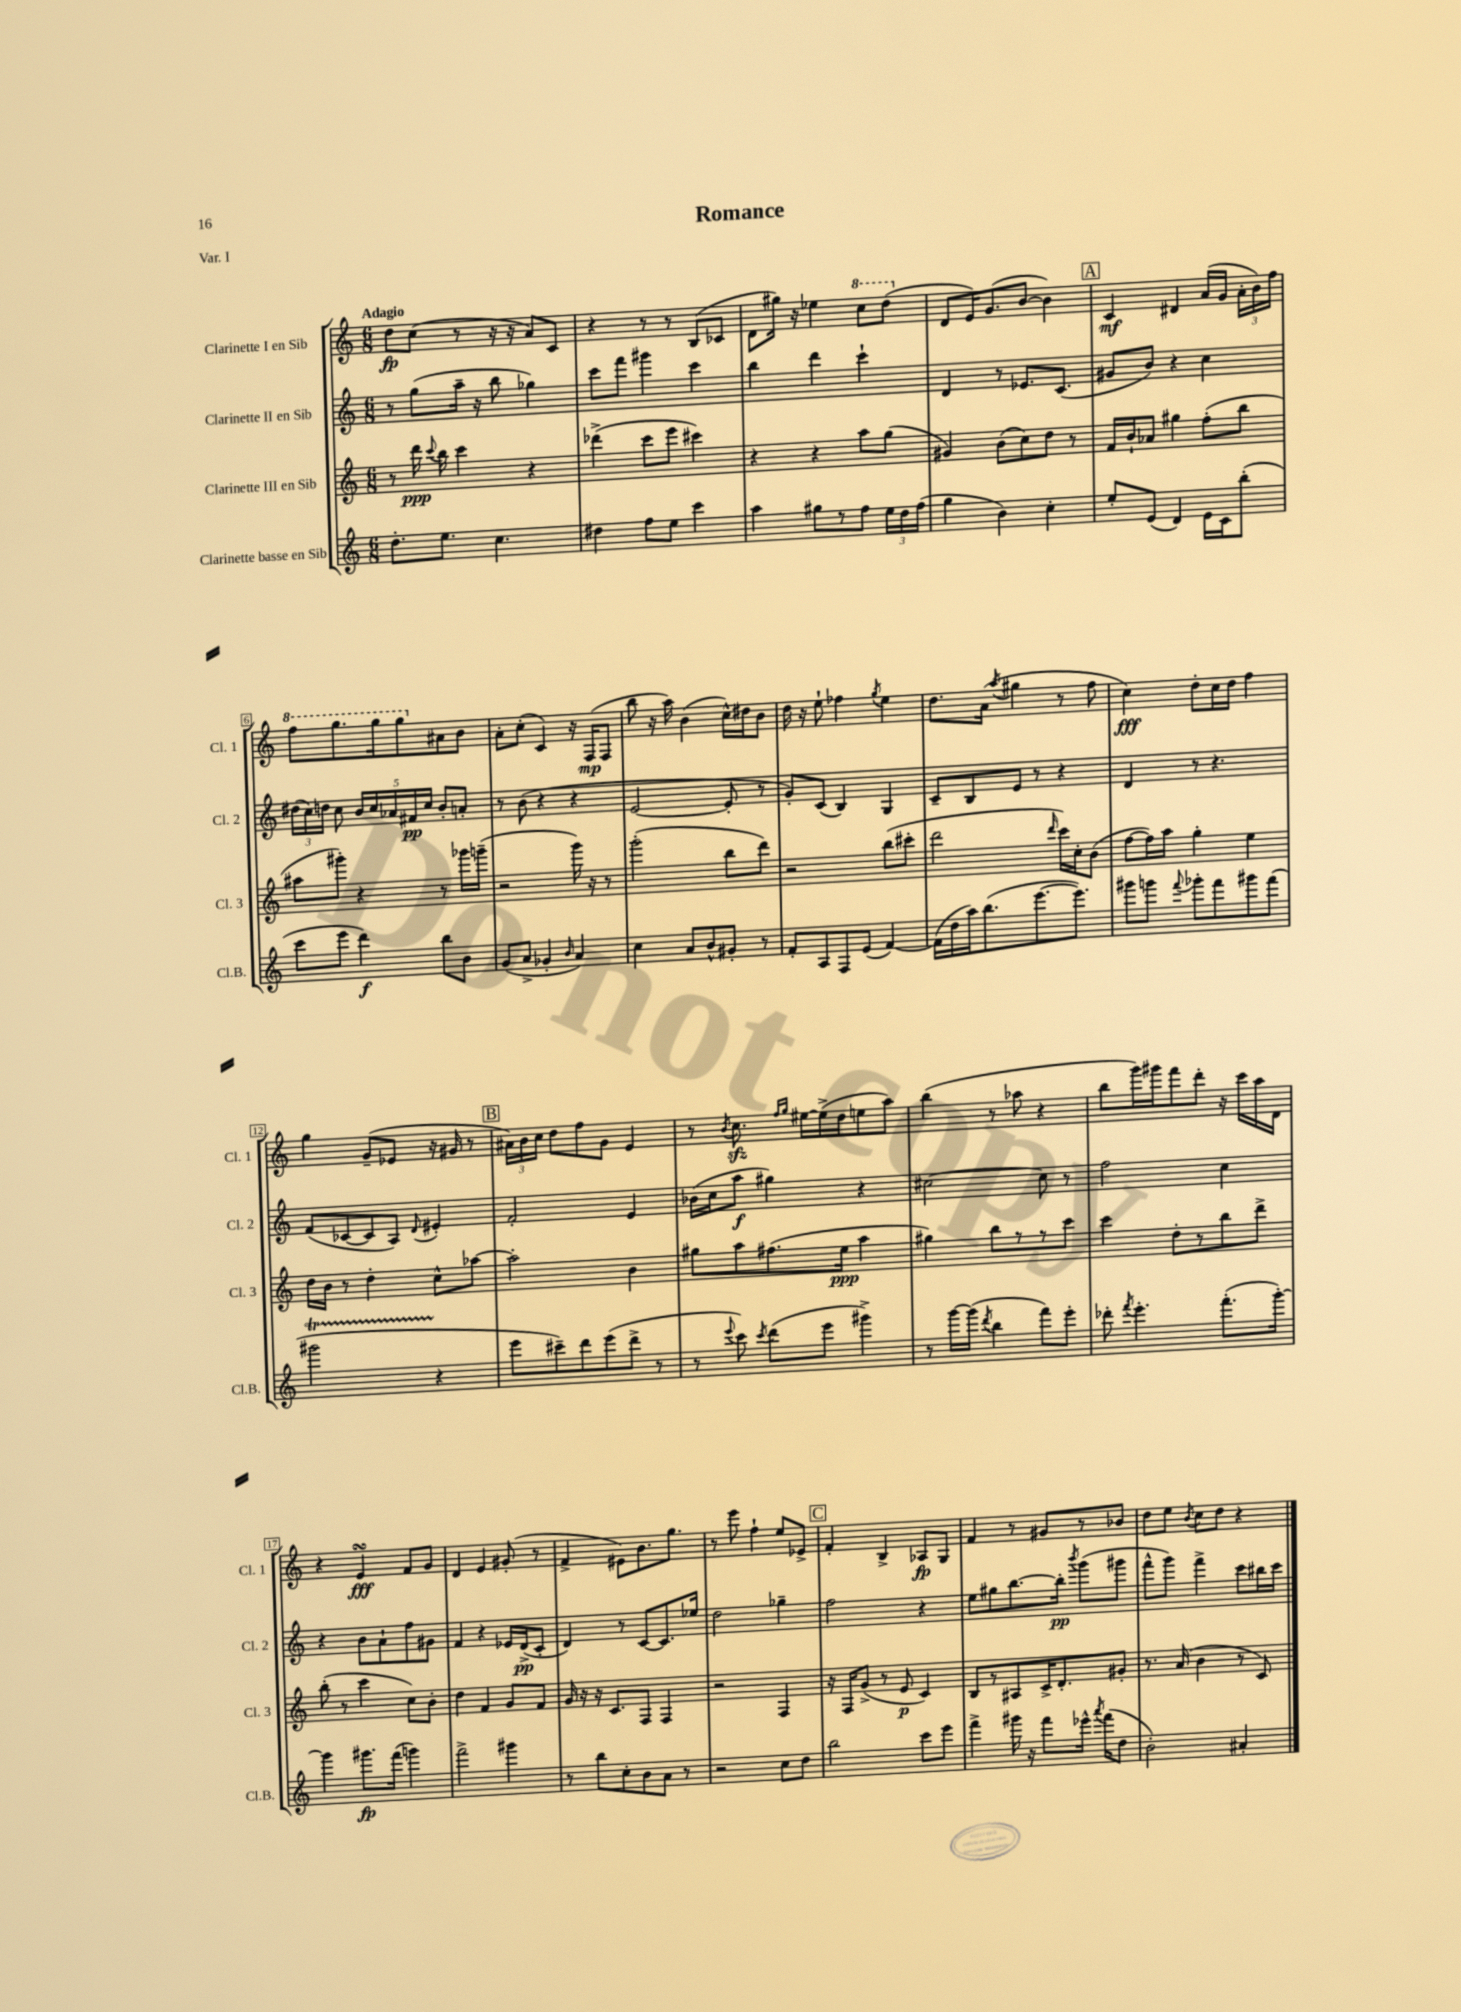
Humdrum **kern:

**kern	**dynam	**kern	**dynam	**kern	**dynam	**kern	**dynam
*part4	*part4	*part3	*part3	*part2	*part2	*part1	*part1
*staff4	*staff4	*staff3	*staff3	*staff2	*staff2	*staff1	*staff1
*I"Clarinette basse en Sib	*	*I"Clarinette III en Sib	*	*I"Clarinette II en Sib	*	*I"Clarinette I en Sib	*
*I'Cl.B.	*	*I'Cl. 3	*	*I'Cl. 2	*	*I'Cl. 1	*
*clefG2	*	*clefG2	*	*clefG2	*	*clefG2	*
*k[]	*	*k[]	*	*k[]	*	*k[]	*
*M6/8	*	*M6/8	*	*M6/8	*	*M6/8	*
=1	=1	=1	=1	=1	=1	=1	=1
!	!	!	!	!	!	!LO:TX:a:B:t=Adagio	!
8.dd'\L	.	8r	.	8r	.	8dd\L	fp
.	.	16ddd\	ppp	(8gg\L	.	(8cc\J	.
.	.	8qqccc/	.	.	.	.	.
8.ee\J	.	16bb\	.	.	.	.	.
.	.	4ccc\	.	16aa~\Jk	.	8r	.
.	.	.	.	16r	.	.	.
4.cc\	.	.	.	8bb\	.	16r	.
.	.	.	.	.	.	16r	.
.	.	4r	.	4gg-X\)	.	8a/L)	.
.	.	.	.	.	.	8c/J	.
=2	=2	=2	=2	=2	=2	=2	=2
4dd#X\	.	(4ddd-X^\	.	8ccc\L	.	4r	.
.	.	.	.	8fff\J	.	.	.
8ff\L	.	8ccc\L	.	4ggg#X\	.	8r	.
8ee\J	.	8eee\J	.	.	.	8r	.
4ccc\	.	4ccc#X\)	.	4ccc\	.	(8B/L	.
.	.	.	.	.	.	8c-X/J	.
=3	=3	=3	=3	=3	=3	=3	=3
4aa\	.	4r	.	4bb\	.	8d\L	.
.	.	.	.	.	.	16gg#X\Jk)	.
.	.	.	.	.	.	16r	.
8gg#X\L	.	4r	.	4ddd\	.	4ee-X\	.
8r	.	.	.	.	.	.	.
*	*	*	*	*	*	*8va	*
8ff\J	.	8aa\L	.	4ccc`\	.	8ccc\L	.
24ee\LL	.	(8gg\J	.	.	.	(8ddd\J	.
24dd\	.	.	.	.	.	.	.
(24ff\JJ	.	.	.	.	.	.	.
=4	=4	=4	=4	=4	=4	=4	=4
*	*	*	*	*	*	*X8va	*
4gg\	.	4g#X/)	.	4d/	.	8d/L	.
.	.	.	.	.	.	16e/K)	.
.	.	.	.	.	.	(8.g/	.
4b\)	.	(8b\L	.	8r	.	.	.
.	.	8cc\)	.	8.e-X/L	.	[8b/J	.
4cc'\	.	8dd\J	.	.	.	4b\])	.
.	.	.	.	(8.c/J	.	.	.
.	.	8r	.	.	.	.	.
!!LO:REH:place=s1:t=A
=5	=5	=5	=5	=5	=5	=5	=5
8ee'/L	.	16f/LL	.	8g#X/L	.	4c/	mf
.	.	16b`/J	.	.	.	.	.
(8e/J	.	8a-X/J	.	8b/J)	.	.	.
4d/)	.	4gg#X\	.	4r	.	4d#X/	.
16e\LL	.	(8ff'\L	.	4cc\	.	(16a/LL	.
16c\J	.	.	.	.	.	16g/JJ	.
(8bb'\J	.	8bb\J	.	.	.	24a'\LL	.
.	.	.	.	.	.	24b\)	.
.	.	.	.	.	.	24ff\JJ	.
!!LO:LB:g=z
=6	=6	=6	=6	=6	=6	=6	=6
*	*	*	*	*	*	*8va	*
8ccc\L	.	8aa#X\L	.	(24dd#X\LL	.	8fff\L	.
.	.	.	.	24cc\)	.	.	.
.	.	.	.	24ddn\JJ	.	.	.
8eee\J	.	8ggg#X'\J)	.	8cc\	.	8.ggg\	.
4ddd\)	f	4r	.	20b/LL	.	.	.
.	.	.	.	20cc/	.	.	.
.	.	.	.	.	.	16ggg\k	.
.	.	.	.	20a-X/	.	.	.
.	.	.	.	.	.	8ggg\	.
.	.	.	.	20f#X/	pp	.	.
.	.	.	.	20cc/JJ	.	.	.
*	*	*	*	*	*	*X8va	*
8bb\L	.	8r	.	8b'/L	.	8a#X\	.
8b\J	.	16ggg-X\LL	.	8an'/J	.	8b\J	.
.	.	(16gggn~\JJ	.	.	.	.	.
=7	=7	=7	=7	=7	=7	=7	=7
(8g/L	.	2r	.	8r	.	8a'\L	.
8a^/J	.	.	.	(8b\	.	(8cc'\J	.
4g-X'/	.	.	.	4r	.	4c/)	.
16qqb/	.	.	.	.	.	.	.
4a/)	.	16ggg\)	.	4r	.	16r	.
.	.	16r	.	.	.	(16F/KL	mp
.	.	8r	.	.	.	8F/J	.
=8	=8	=8	=8	=8	=8	=8	=8
4cc\	.	(2ggg'\	.	[2e/	.	8bb\	.
.	.	.	.	.	.	16r	.
.	.	.	.	.	.	16aa\)	.
8a/L	.	.	.	.	.	(4b\	.
8b^^/	.	.	.	.	.	.	.
8g#X'/J	.	8bb\L	.	8e'/]	.	16cc^^\LL)	.
.	.	.	.	.	.	16dd#X\J	.
8r	.	8ddd\J)	.	8r	.	8b\J	.
=9	=9	=9	=9	=9	=9	=9	=9
8f'/L	.	2r	.	8g'/L)	.	16dd\	.
.	.	.	.	.	.	16r	.
8A/	.	.	.	(8c/J	.	8ee`\	.
8F/	.	.	.	4B/)	.	4ff-X\	.
(8e/J	.	.	.	.	.	.	.
.	.	.	.	.	.	8qgg/	.
[4f/)	.	(8bb\L	.	4G/	.	4ee\	.
.	.	8ccc#X'\J	.	.	.	.	.
=10	=10	=10	=10	=10	=10	=10	=10
(16f\LL]	.	2ddd\	.	8c~/L	.	8.dd\L	.
16dd\	.	.	.	.	.	.	.
16aa\J)	.	.	.	8B/	.	.	.
(8.bb\	.	.	.	.	.	(16a\Jk	.
.	.	.	.	.	.	8qaa/	.
.	.	.	.	8e/J	.	4gg#X\	.
[8.eee\	.	.	.	8r	.	.	.
.	.	16qqddd/	.	.	.	.	.
.	.	16ccc\LL)	.	4r	.	8r	.
8.eee\J])	.	16cc'\J	.	.	.	.	.
.	.	(8b\J	.	.	.	8ff\	.
=11	=11	=11	=11	=11	=11	=11	=11
8ggg#X\L	.	[8ff\L	.	4d/	.	4cc\)	fff
8gggn\J	.	16ff\L])	.	.	.	.	.
.	.	16aa\JJ	.	.	.	.	.
8qqfff/	.	.	.	.	.	.	.
8ggg-X'\L	.	4gg'\	.	8r	.	8dd'\L	.
8fff\	.	.	.	4.r	.	16cc\L	.
.	.	.	.	.	.	16dd\JJ	.
8ggg#X\	.	4ee\	.	.	.	4ff\	.
(8fff\J	.	.	.	.	.	.	.
!!LO:LB:g=z
=12	=12	=12	=12	=12	=12	=12	=12
2ggg#Xt\	.	16dd\LL	.	(8f/L	.	4gg\	.
.	.	16b\JJ	.	.	.	.	.
.	.	8r	.	[8c-X/	.	.	.
.	.	4dd'\	.	8c-/]	.	(8g~/L	.
.	.	.	.	8A/J)	.	8e-X/J	.
.	.	.	.	8qqd/	.	.	.
4r	.	8cc^^\L	.	4e#X'/	.	16r	.
.	.	.	.	.	.	16g#X/	.
.	.	[8aa-X\J	.	.	.	8r	.
!!LO:REH:place=s1:t=B
=13	=13	=13	=13	=13	=13	=13	=13
8eee\L	.	2aa-'\]	.	2f'/	.	24a#X\LL)	.
.	.	.	.	.	.	24b\	.
.	.	.	.	.	.	24cc\JJ	.
8ccc#X~\)	.	.	.	.	.	8dd\L	.
8ddd\	.	.	.	.	.	8ff\	.
(8eee\	.	.	.	.	.	8g\J	.
8ddd^\J	.	4b\	.	4e/	.	4e/	.
8r	.	.	.	.	.	.	.
=14	=14	=14	=14	=14	=14	=14	=14
8r	.	8gg#X\L	.	(16b-X\LL	.	8r	.
.	.	.	.	16cc\J	.	.	.
8qqeee/	.	.	.	.	.	8qb/	.
8ccc\)	.	8aa\	.	8aa\J	f	8.cczz\	.
8qccc/	.	.	.	.	.	.	.
(8ddd\L	.	(8.ff#X\	.	4gg#X\)	.	.	.
.	.	.	.	.	.	16qqff/LL	.
.	.	.	.	.	.	16qqgg/JJ	.
.	.	.	.	.	.	[16ee#X\LL	.
8eee\J	.	.	.	.	.	(16ee#^\]	.
.	.	16ee\Jk	ppp	.	.	16dd\J	.
4ggg#X^\)	.	4aa\	.	4r	.	8een\	.
.	.	.	.	.	.	8aa\J)	.
=15	=15	=15	=15	=15	=15	=15	=15
8r	.	4gg#X\)	.	[2cc#X\	.	(4bb\	.
[16ggg\LL	.	.	.	.	.	.	.
(16ggg\JJ]	.	.	.	.	.	.	.
8qddd/	.	.	.	.	.	.	.
4bb\	.	8bb\L	.	.	.	8r	.
.	.	8r	.	.	.	8aa-X\	.
8fff\L)	.	8r	.	8cc#\]	.	4r	.
8eee'\J	.	8ccc\J	.	8r	.	.	.
=16	=16	=16	=16	=16	=16	=16	=16
8ddd-X'\	.	4ccc\	.	2ff\	.	8bb\L	.
8qfff/	.	.	.	.	.	.	.
4.eee'\	.	.	.	.	.	16ggg\L)	.
.	.	.	.	.	.	16ggg#X\J	.
.	.	8dd'\L	.	.	.	8fff\	.
.	.	8r	.	.	.	8ddd'\J	.
(8.fff'\L	.	8bb\	.	4cc\	.	16r	.
.	.	.	.	.	.	16ccc\LL	.
.	.	8ddd^\J	.	.	.	16aa\	.
[16ggg'\Jk)	.	.	.	.	.	16d\JJ	.
!!LO:LB:g=z
=17	=17	=17	=17	=17	=17	=17	=17
4ggg\]	.	(8bb'\	.	4r	.	4r	.
.	.	8r	.	.	.	.	.
8.ggg#X\L	fp	4ccc\	.	8b\L	.	4esSsS/	fff
.	.	.	.	8a`\	.	.	.
(16fff\Jk	.	.	.	.	.	.	.
4gggn\)	.	8cc\L)	.	8ff\	.	8f/L	.
.	.	8b'\J	.	8g#X\J	.	8g/J	.
=18	=18	=18	=18	=18	=18	=18	=18
2fff^\	.	4dd\	.	4f/	.	4d/	.
.	.	4f/	.	4r	.	4e/	.
4ggg#X\	.	8g/L	.	16e-X/LL	.	(8g#X'/	.
.	.	.	.	(16d^/J	pp	.	.
.	.	8f/J	.	8c'/J	.	8r	.
=19	=19	=19	=19	=19	=19	=19	=19
8r	.	16g/	.	4d/)	.	4f^/	.
.	.	16r	.	.	.	.	.
8bb\L	.	16r	.	.	.	.	.
.	.	8.c/L	.	.	.	.	.
8cc'\	.	.	.	8r	.	8e#X\L)	.
8b\	.	8F/J	.	[8c/L	.	8.b\	.
8a\J	.	4F/	.	8.c/]	.	.	.
.	.	.	.	.	.	8.gg\J	.
8r	.	.	.	.	.	.	.
.	.	.	.	16ee-X/Jk	.	.	.
=20	=20	=20	=20	=20	=20	=20	=20
2r	.	2r	.	2dd\	.	8r	.
.	.	.	.	.	.	8eee\	.
.	.	.	.	.	.	4ff`\	.
8cc\L	.	4F/	.	4gg-X~\	.	8ee/L	.
8dd\J	.	.	.	.	.	8e-X^/J	.
!!LO:REH:place=s1:t=C
=21	=21	=21	=21	=21	=21	=21	=21
2bb\	.	16r	.	2ff\	.	4f'/	.
.	.	16F/KL	.	.	.	.	.
.	.	(8g^/J	.	.	.	.	.
.	.	8r	.	.	.	4B^/	.
.	.	8e/	p	.	.	.	.
8ccc\L	.	4c/)	.	4r	.	8A-X/L	fp
8eee\J	.	.	.	.	.	8G/J	.
=22	=22	=22	=22	=22	=22	=22	=22
4fff^\	.	8B/L	.	8ee\L	.	4f/	.
.	.	8r	.	8gg#X\	.	.	.
16ggg#X\	.	8A#X/	.	[8.bb\	.	8r	.
16r	.	.	.	.	.	.	.
8fff\L	.	16c^/K	.	.	.	8g#X/L	.
.	.	8.d'/	.	16bb'\Jk]	pp	.	.
.	.	.	.	8qbbb/	.	.	.
16eee-X^^\Jk	.	.	.	(8ggg\L	.	8r	.
8qaaa/	.	.	.	.	.	.	.
(16fff\KL	.	.	.	.	.	.	.
8dd\J	.	8g#X'/J	.	8ggg#X\J	.	8b-X/J	.
=23	=23	=23	=23	=23	=23	=23	=23
2b'\)	.	8.r	.	8fff^^\L	.	8dd\L	.
.	.	.	.	8ggg\J)	.	8ee\J	.
.	.	(16a/	.	.	.	.	.
.	.	.	.	.	.	8qb/	.
.	.	4b\	.	4fff^\	.	8cc\L	.
.	.	.	.	.	.	8dd\J	.
4a#X'/	.	8r	.	8ccc\L	.	4r	.
.	.	8c/)	.	16bb#X\L	.	.	.
.	.	.	.	16ccc\JJ	.	.	.
==	==	==	==	==	==	==	==
*-	*-	*-	*-	*-	*-	*-	*-
